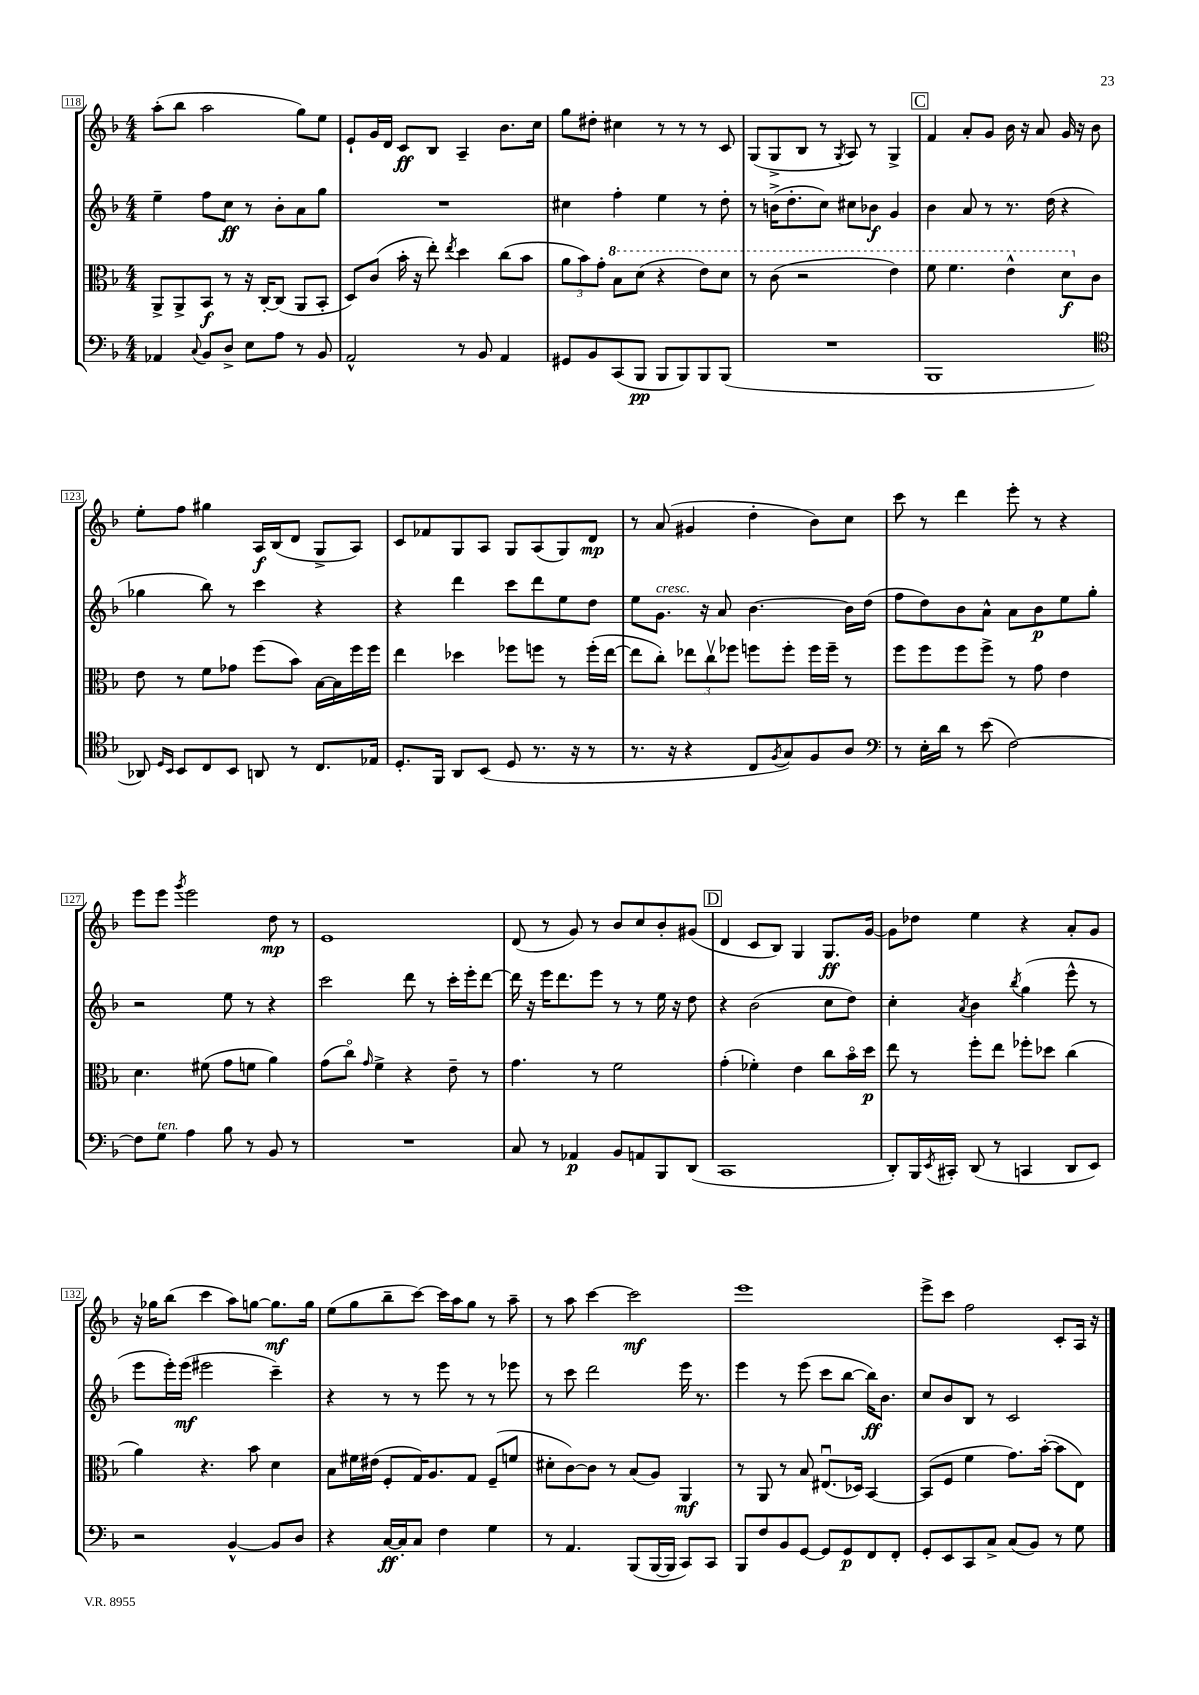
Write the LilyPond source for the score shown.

<<
\new StaffGroup <<
\new Staff = "s0" {
    \clef treble \key f \major \numericTimeSignature \time 4/4
    a''8-.( bes''8 a''2 g''8) e''8 |
    e'8-! g'16 d'16 c'8\ff bes8 a4-- bes'8. c''16 |
    g''8 dis''8-. cis''4 r8 r8 r8 c'8 |
    g8( g8-> bes8 r8 \acciaccatura { g8 } a8) r8 g4-> |
    \mark \markup { \box "C" } f'4 a'8-. g'8 bes'16 r16 a'8 g'16 r16 bes'8 |
    e''8-. f''8 gis''4 a16\f bes16( d'8 g8-> a8) |
    c'8 fes'8 g8 a8 g8 a8( g8) d'8\mp |
    r8 a'8( gis'4 d''4-. bes'8) c''8 |
    c'''8 r8 d'''4 e'''8-. r8 r4 |
    e'''8 e'''8 \acciaccatura { g'''8 } e'''2 d''8\mp r8 |
    e'1 |
    d'8( r8 g'8) r8 bes'8 c''8 bes'8-. gis'8( |
    \mark \markup { \box "D" } d'4 c'8 bes8) g4 g8.\ff g'16~ |
    g'8 des''8 e''4 r4 a'8-. g'8 |
    r16 ges''16 bes''8( c'''4 a''8) g''8~ g''8.\mf g''16 |
    e''8( g''8 bes''8-- c'''8~) c'''16 a''16 g''8 r8 a''8-- |
    r8 a''8 c'''4~ c'''2\mf |
    e'''1 |
    e'''8-> c'''8 f''2 c'8-. a16 r16 \bar "|." |
}
\new Staff = "s1" {
    \clef treble \key f \major \numericTimeSignature \time 4/4
    e''4-- f''8 c''8\ff r8 bes'8-. a'8 g''8 |
    R1 |
    cis''4 f''4-. e''4 r8 d''8-. |
    r8 b'16->( d''8.-. c''8) cis''8 bes'8\f g'4 |
    \mark \markup { \box "C" } bes'4 a'8 r8 r8. d''16( r4 |
    ges''4 bes''8) r8 c'''4 r4 |
    r4 d'''4 c'''8 d'''8 e''8 d''8 |
    e''8 g'8.^\markup { \italic "cresc." } r16 a'8 bes'4.~ bes'16 d''16( |
    f''8 d''8) bes'8 a'8-^ a'8 bes'8\p e''8 g''8-. |
    r2 e''8 r8 r4 |
    c'''2 d'''8 r8 c'''16-. e'''16-. d'''8~ |
    d'''16 r16 e'''16 d'''8. e'''8 r8 r8 e''16 r16 d''8 |
    \mark \markup { \box "D" } r4 bes'2( c''8 d''8) |
    c''4-. \acciaccatura { a'8 } bes'4 \acciaccatura { bes''8 } g''4( e'''8-^ r8 |
    e'''8 e'''16-.) e'''16\mf( eis'''2 c'''4--) |
    r4 r8 r8 e'''8 r8 r8 ees'''8 |
    r8 c'''8 d'''2 e'''16 r8. |
    e'''4 r8 e'''8( c'''8 bes''8~ bes''16\ff) bes'8. |
    c''8 bes'8 bes8 r8 c'2 \bar "|." |
}
\new Staff = "s2" {
    \clef alto \key f \major \numericTimeSignature \time 4/4
    a,8-> a,8-> bes,8\f r8 r16 c16~-. c8( a,8 bes,8-. |
    d8) c'8( bes'16-. r16 e''8-.) \acciaccatura { e''8 } d''4 c''8( bes'8 |
    \tuplet 3/2 { a'8 bes'8) g'8-. } \ottava #1 bes'8 d''8( r4 e''8) d''8 |
    r8 c''8( r2 e''4) |
    \mark \markup { \box "C" } f''8 f''4. e''4-^ d''8\f \ottava #0 c'8 |
    e'8 r8 f'8 ges'8 f''8( bes'8) bes16~ bes16 f''16 f''16 |
    e''4 des''4 fes''8 f''8 r8 f''16-.( e''16~ |
    e''8 c''8-.) \tuplet 3/2 { ees''8 c''8\upbow fes''8 } f''8 f''8-. f''16 f''16-- r8 |
    f''8 f''8 f''8 f''8-> r8 g'8 e'4 |
    d'4. fis'8( g'8 f'8 a'4) |
    g'8( c''8\flageolet) \grace { g'16 } f'4-> r4 e'8-- r8 |
    g'4. r8 f'2 |
    \mark \markup { \box "D" } g'4-.( fes'4-.) e'4 c''8 bes'16\flageolet d''16\p |
    e''8 r8 f''8-. e''8 fes''8-. des''8 c''4( |
    a'4) r4. bes'8 d'4 |
    bes8 fis'16 eis'16( f8-. g16) a8. g8 f8--( f'8 |
    dis'8-. c'8~) c'8 r8 bes8( a8) a,4\mf |
    r8 a,8 r8 bes8 eis8.\downbow( des16) bes,4~ |
    bes,8( f8 f'4 g'8.) bes'16~-.( bes'8 e8) \bar "|." |
}
\new Staff = "s3" {
    \clef bass \key f \major \numericTimeSignature \time 4/4
    aes,4 \appoggiatura { c8 } bes,8 d8-> e8 a8 r8 bes,8 |
    a,2-^ r8 bes,8 a,4 |
    gis,8 bes,8 c,8( bes,,8\pp bes,,8 bes,,8) bes,,8 bes,,8( |
    R1 |
    \mark \markup { \box "C" } bes,,1 |
    \clef tenor aes,8) \grace { d16 bes,16 } bes,8 c8 bes,8 a,8 r8 c8. ees16 |
    d8.-. f,16 a,8 bes,8( d8 r8. r16 r8 |
    r8. r16 r4 c8 \acciaccatura { f8 } g8) f8 a8 |
    \clef bass r8 e16-. d'16 r8 e'8( f2~) |
    f8 g8^\markup { \italic "ten." } a4 bes8 r8 bes,8 r8 |
    R1 |
    c8 r8 aes,4\p bes,8 a,8 bes,,8 d,8( |
    \mark \markup { \box "D" } c,1 |
    d,8-.) bes,,16 \acciaccatura { e,8 } cis,16-. d,8( r8 c,4 d,8 e,8) |
    r2 bes,4~-^ bes,8 d8 |
    r4 c16~\ff c16-. c8 f4 g4 |
    r8 a,4. bes,,8( bes,,16~ bes,,16 c,8) c,8 |
    bes,,8 f8 bes,8 g,8~ g,8 g,8\p f,8 f,8-. |
    g,8-. e,8 c,8 c8-> c8( bes,8) r8 g8 \bar "|." |
}
>>
>>
\layout { \context { \Score currentBarNumber = #118 \override BarNumber.stencil = #(make-stencil-boxer 0.1 0.3 ly:text-interface::print) } }
